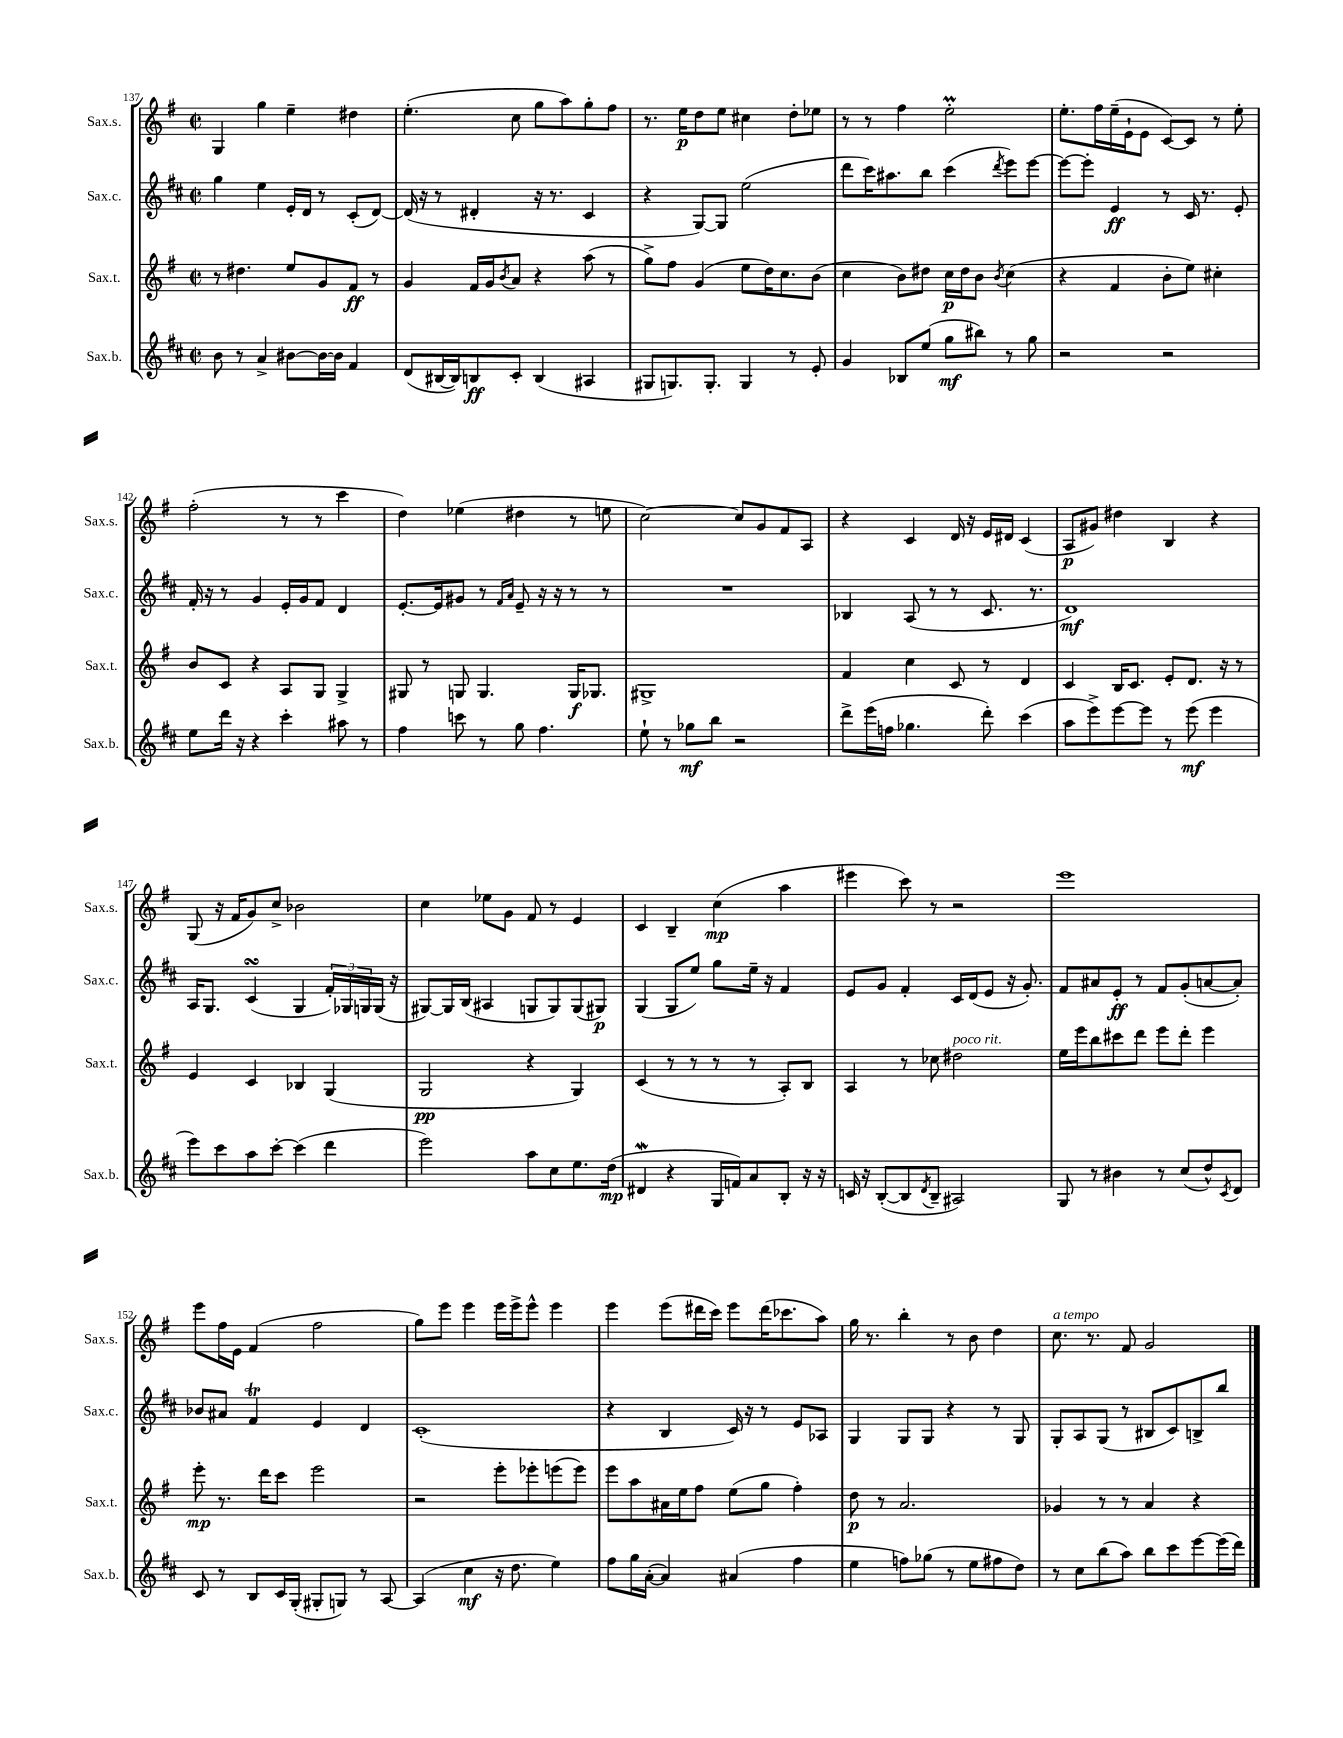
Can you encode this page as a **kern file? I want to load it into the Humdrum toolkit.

**kern	**kern	**kern	**kern
*staff4	*staff3	*staff2	*staff1
*clefG2	*clefG2	*clefG2	*clefG2
*k[f#c#]	*k[f#]	*k[f#c#]	*k[f#]
*M2/2	*M2/2	*M2/2	*M2/2
*met(c|)	*met(c|)	*met(c|)	*met(c|)
8b\	8r	4gg\	4G/
8r	4.dd#\	.	.
4a^/	.	4ee\	4gg\
[8b#\L	8ee/L	16e'/LL	4ee~\
.	.	16d/JJ	.
16b#\_L	8g/	8r	.
16b#\]JJ	.	.	.
4f#/	8f#/J	(8c#'/L	4dd#\
.	8r	[8d/J)	.
=	=	=	=
(8d/L	4g/	(16d/]	(4.ee'\
.	.	16r	.
[16B#/L	.	8r	.
16B#/]J)	.	.	.
8B/	16f#/LL	4d#'/	.
.	16g/J	.	.
.	8qb/	.	.
8c#'/J	8a/J	.	8cc\
(4B/	4r	16r	8gg\L
.	.	8.r	.
.	.	.	8aa\)
4A#/	(8aa\	4c#/	8gg'\
.	8r	.	8ff#\J
=	=	=	=
8G#/L	8gg^\L)	4r	8.r
8.G/)	8ff#\J	.	.
.	.	.	16ee\LK
.	(4g/	[8G/L)	8dd\
8.G'/J	.	.	.
.	.	8G/]J	8ee\J
4G/	8ee\L	(2ee\	4cc#\
.	16dd\K)	.	.
.	8.cc\	.	.
8r	.	.	8dd'\L
8e'/	(8b\J	.	8ee-\J
=	=	=	=
4g/	4cc\	8ddd\L	8r
.	.	16ccc#\K)	8r
.	.	8.aa#\	.
8B-/L	8b\L)	.	4ff#\
(8ee/J	8dd#\J	8bb\J	.
8gg\L	16cc\LL	(4ccc#\	2ee'\
.	16dd#\J	.	.
8bb#\J)	8b\J	.	.
.	8qb/	8qddd/	.
8r	(4cc\	8eee\L)	.
8gg\	.	[8eee\J	.
=	=	=	=
2r	4r	8eee\_L	8.ee'\L
.	.	8eee'\]J	.
.	.	.	16ff#\L
.	4f#/	4e/	(16ee~\
.	.	.	16e`\J
.	.	.	8e\J
2r	8b'\L	8r	[8c/L)
.	8ee\J)	16c#/	8c/]J
.	.	8.r	.
.	4cc#'\	.	8r
.	.	8e'/	8ee'\
=	=	=	=
8ee\L	8b/L	16f#'/	(2ff#'\
.	.	16r	.
16ddd\Jk	8c/J	8r	.
16r	.	.	.
4r	4r	4g/	.
4ccc#'\	8A/L	16e'/LL	8r
.	.	16g/J	.
.	8G/J	8f#/J	8r
8aa#\	4G^/	4d/	4ccc\
8r	.	.	.
=	=	=	=
4ff#\	8G#/	[8.e'/L	4dd\)
.	8r	.	.
.	.	16e/]k	.
8ccc\	8G/	8g#/J	(4ee-\
8r	4.G/	8r	.
.	.	16qqf#/LL	.
.	.	16qqa/JJ	.
8gg\	.	8e~/	4dd#\
4.ff#\	.	16r	.
.	.	16r	.
.	16G/LK	8r	8r
.	8.G-/J	.	.
.	.	8r	8ee\
=	=	=	=
8ee`\	1G#^	1r	[2cc\)
8r	.	.	.
8gg-\L	.	.	.
8bb\J	.	.	.
2r	.	.	8cc/]L
.	.	.	8g/
.	.	.	8f#/
.	.	.	8A/J
=	=	=	=
8ddd^\L	4f#/	4B-/	4r
(16eee\L	.	.	.
16ff\JJ	.	.	.
4.gg-\	4cc\	(8A/	4c/
.	.	8r	.
.	8c/	8r	16d/
.	.	.	16r
8ddd'\)	8r	8.c#/	16e/LL
.	.	.	16d#/JJ
(4ccc#\	4d/	.	(4c/
.	.	8.r	.
=	=	=	=
8aa\L	4c/	1d)	8A/L
8eee^\)	.	.	8g#/J)
[8eee\	16B/LK	.	4dd#\
.	8.c/J	.	.
8eee\]J	.	.	.
8r	8e'/L	.	4B/
(8eee\	8.d/J	.	.
4eee\	.	.	4r
.	16r	.	.
.	8r	.	.
=	=	=	=
8eee\L)	4e/	16A/LK	(8G/
.	.	8.G/J	.
8ccc#\	.	.	16r
.	.	.	16f#/LK
8aa\	4c/	(4c#/	8g/)
[8ccc#'\J	.	.	8cc^/J
(4ccc#\]	4B-/	4G/	2b-\
4ddd\	(4G/	24f#'/LL)	.
.	.	24G-/	.
.	.	24G/	.
.	.	(16G/JJ	.
.	.	16r	.
=	=	=	=
2eee\)	2G/	[8G#/L)	4cc\
.	.	16G#/]L	.
.	.	(16B/JJ	.
.	.	4A#/	8ee-\L
.	.	.	8g\J
8aa\L	4r	8G/L	8f#/
8cc#\	.	8G/)	8r
8.ee\	4G/)	(8G/	4e/
.	.	8G#/J)	.
(16dd\Jk	.	.	.
=	=	=	=
4d#/	(4c/	(4G/	4c/
4r	8r	8G/L	4B~/
.	8r	8ee/J)	.
16G/LL	8r	8gg\L	(4cc\
16f/J)	.	.	.
8a/	8r	16ee~\Jk	.
.	.	16r	.
8B'/J	8A'/L)	4f#/	4aa\
16r	8B/J	.	.
16r	.	.	.
=	=	=	=
16c/	4A/	8e/L	4eee#\
16r	.	.	.
([8B'/L	.	8g/J	.
8B/]	8r	4f#'/	8ccc\)
8qd/	.	.	.
8B~/J	8cc-\	.	8r
2A#/)	2dd#\	16c#/LL	2r
.	.	(16d/J	.
.	.	8e/J	.
.	.	16r	.
.	.	8.g'/)	.
=	=	=	=
8G/	16ee\LL	8f#/L	1eee
.	16eee\J	.	.
8r	8bb\	8a#/	.
4b#\	8ccc#\	8e'/J	.
.	8ddd\J	8r	.
8r	8eee\L	8f#/L	.
(8cc#/L	8ddd'\J	(8g'/	.
8dd^^/)	4eee\	[8a/	.
8qc#/	.	.	.
8d/J	.	8a'/]J)	.
=	=	=	=
8c#/	8eee'\	8b-/L	8eee\L
8r	8.r	8a#/J	16ff#\L
.	.	.	16e\JJ
8B/L	.	4f#/	(4f#/
.	16ddd\LK	.	.
16c#/L	8ccc\J	.	.
(16G'/JJ	.	.	.
8G#'/L	2eee\	4e/	2ff#\
8G/J)	.	.	.
8r	.	4d/	.
[8A/	.	.	.
=	=	=	=
(4A/]	2r	(1c#'	8gg\L)
.	.	.	8eee\J
4cc#\	.	.	4eee\
16r	8eee'\L	.	16eee\LL
8.dd\	.	.	16eee^\J
.	8eee-'\	.	8eee^^\J
4ee\)	(8eee\	.	4eee\
.	8eee\J)	.	.
=	=	=	=
8ff#\L	8eee\L	4r	4eee\
16gg\L	8aa\	.	.
([16a'\JJ	.	.	.
4a/])	16a#\L	4B/	(8eee\L
.	16ee\J	.	.
.	8ff#\J	.	16ddd#\L
.	.	.	16ccc\JJ)
(4a#/	(8ee\L	16c#/)	8eee\L
.	.	16r	.
.	8gg\J	8r	(16ddd#\K
.	.	.	8.ccc-\
4ff#\	4ff#'\)	8e/L	.
.	.	8A-/J	8aa\J)
=	=	=	=
4ee\	8dd\	4G/	16gg\
.	.	.	8.r
.	8r	.	.
8ff\L)	2.a/	8G/L	4bb'\
(8gg-\J	.	8G/J	.
8r	.	4r	8r
8ee\L	.	.	8b\
8ff#\	.	8r	4dd\
8dd\J)	.	8G/	.
=	=	=	=
8r	4g-/	8G'/L	8.cc\
8cc#\L	.	8A/	.
.	.	.	8.r
(8bb\	8r	(8G/J	.
8aa\J)	8r	8r	8f#/
8bb\L	4a/	8B#/L	2g/
8ccc#\	.	8c#/)	.
[8eee\	4r	8B^/	.
(16eee\]L	.	8bb/J	.
16ddd\JJ)	.	.	.
==	==	==	==
*-	*-	*-	*-
